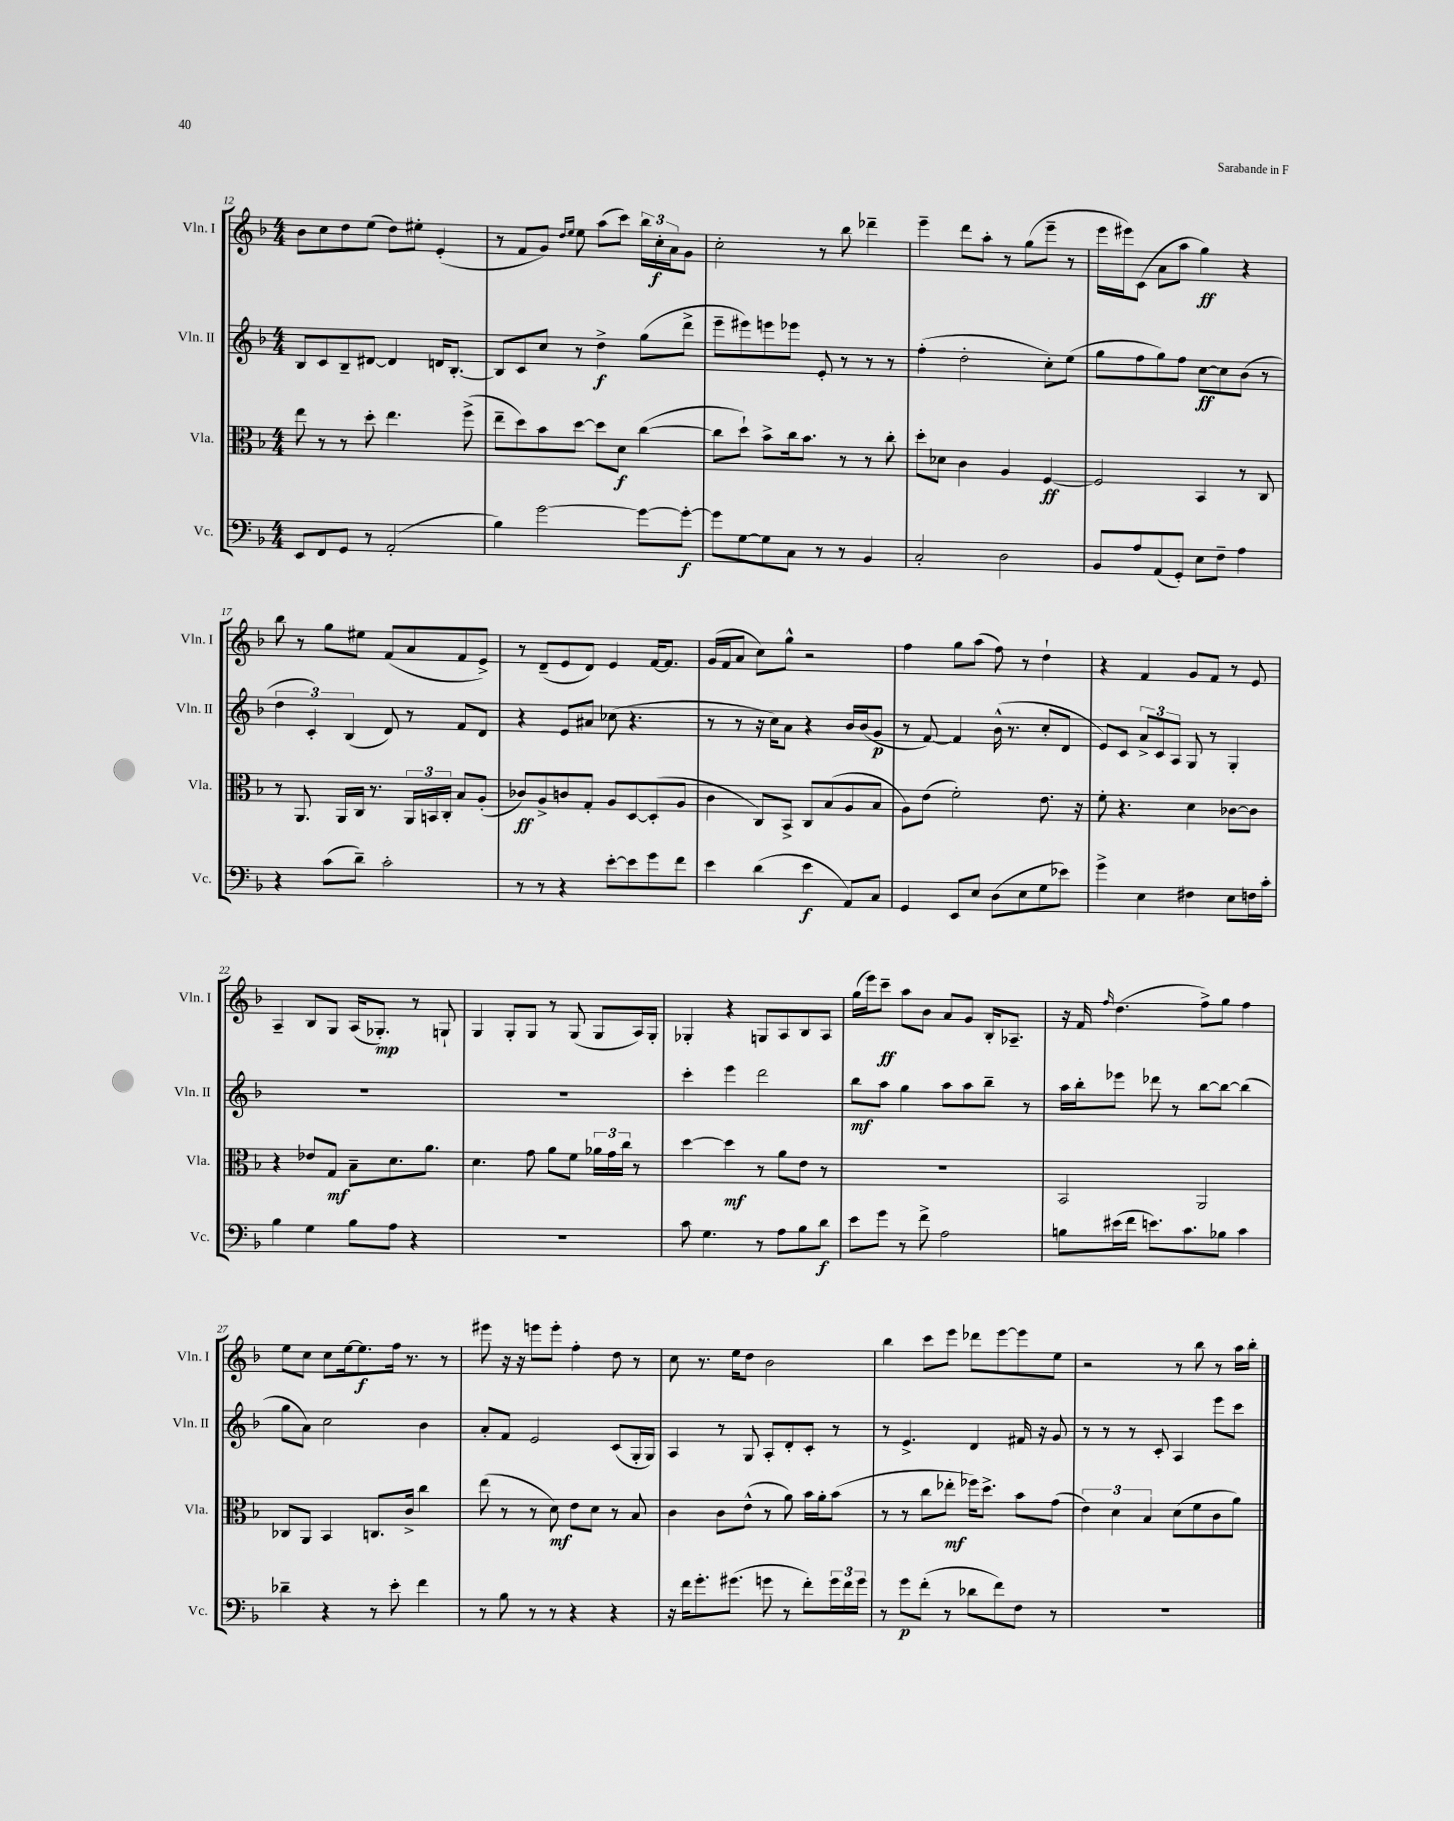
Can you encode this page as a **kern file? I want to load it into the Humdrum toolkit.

**kern	**kern	**kern	**kern
*staff4	*staff3	*staff2	*staff1
*clefF4	*clefC3	*clefG2	*clefG2
*k[b-]	*k[b-]	*k[b-]	*k[b-]
*M4/4	*M4/4	*M4/4	*M4/4
8EE/L	8ee\	8B-/L	8b-\L
8FF/	8r	8c/	8cc\
8GG/J	8r	8B-~/	8dd\
8r	8dd'\	[8d#/J	(8ee\J
(2AA'/	4.ee\	4d#/]	8dd\L)
.	.	.	8ee#'\J
.	.	16d/LK	(4e'/
.	.	[8.B-'/J	.
.	(8ff^\	.	.
=	=	=	=
4B-\)	8ee~\L	8B-/]L	8r
.	8dd\)	8c/	8f/L
[2g\	8b-\	8cc/J	8g/J)
.	.	.	16qqdd/LL
.	.	.	16qqee/JJ
.	[8dd\J	8r	8ee\
.	8dd\]L	4dd^\	(8aa\L
.	8d\J	.	8ccc\J)
8g\_L	([4cc\	(8gg\L	24bb-\LL
.	.	.	24cc'\
.	.	.	24a\J
8g'\_J	.	8ddd^\J	8g\J
=	=	=	=
8g\]L	8cc\]L	8eee~\L	2cc'\
[8G\	8dd`\J)	8eee#\)	.
8G\]	8b-^\L	8eee\	.
8C\J	16cc\k	8eee-\J	.
.	8.b-\J	.	.
8r	.	8e'/	8r
8r	8r	8r	8bb-\
4BB-/	8r	8r	4ddd-~\
.	8cc'\	8r	.
=	=	=	=
2C'/	8dd'\L	(4ff'\	4eee~\
.	8d-\J	.	.
.	4c\	2dd'\	8ddd\L
.	.	.	8aa'\J
2D\	4A/	.	8r
.	.	.	(8gg\L
.	[4F/	8cc'\L)	8eee~\J
.	.	(8ee\J	8r
=	=	=	=
8BB-/L	2F/]	8gg\L	16eee\LL
.	.	.	16eee#\J)
8A/	.	8ff\	(8c\J
(8AA/	.	8gg\)	8a\L
8GG'/J)	.	8ff\J	8aa\J
8E\L	4BB-/	[8cc\L	4gg\)
8F~\J	.	8cc\]	.
4A\	8r	(8b-\J	4r
.	8C/	8r	.
=	=	=	=
4r	8r	6dd\	8bb-\
.	8.AA/	.	8r
.	.	6c'/)	.
(8c\L	.	.	8gg\L
.	16AA/LL	.	.
.	.	(6B-/	.
8d~\J)	16C/JJ	.	8ee#\J
.	8.r	.	.
2c'\	.	8d/)	(8f/L
.	24AA/LL	8r	8a/
.	24BB/	.	.
.	24C'/JJ	.	.
.	8B-/L	8f/L	8f/
.	(8A'/J	8d/J	8e^/J)
=	=	=	=
8r	8c-/L)	4r	8r
8r	8A^/	.	(8d~/L
4r	8c/	8e/L	8e/
.	8G'/J	8a#/J	8d/J)
[8e'\L	8A/L	(8cc-\	4e/
8e\]	[8D/	4.r	.
8g\	(8D'/]	.	[16f/LK
.	.	.	8.f/]J
8f\J	8A/J	.	.
=	=	=	=
4e\	4c\	8r	(16g/LL
.	.	.	16f/J
.	.	8r	8a/J
(4d\	8C/L)	16r	8cc\L)
.	.	16cc\LK)	.
.	8BB-^/J	8a\J	8gg^^\J
4e\	8C/L	4r	2r
.	(8B-/	.	.
8AA/L)	8A/	16b-/LL	.
.	.	(16b-/J	.
8C/J	8B-/J	8g/J	.
=	=	=	=
4GG/	8A\L)	8r	4ff\
.	(8e\J	[8f/)	.
8EE/L	2f'\)	4f/]	8gg\L
8E/J	.	.	(8aa\J
(8D\L	.	(16b-^^\	8ff\)
.	.	8.r	.
8E\	.	.	8r
8G\	8.e\	8cc'/L	4dd`\
8e-\J)	.	8d/J	.
.	16r	.	.
=	=	=	=
4g^\	8f'\	8e/L)	4r
.	4.r	8c/J	.
4E\	.	12a^/L	4f/
.	.	12c/	.
.	.	12A/J	.
4F#\	4d\	8G/	8g/L
.	.	8r	8f/J
8E\L	[8c-\L	4G'/	8r
16F\L	8c-\]J	.	8e/
16c'\JJ	.	.	.
=	=	=	=
4B-\	4r	1r	4A~/
4G\	8e-/L	.	8B-/L
.	8G/J	.	8G/J
8B-\L	8B-~\L	.	(16A/LK
.	.	.	8.G-'/J)
8A\J	8.d\	.	.
4r	.	.	8r
.	8.a\J	.	.
.	.	.	8G`/
=	=	=	=
1r	4.d\	1r	4G/
.	.	.	8G'/L
.	8g\	.	8G/J
.	8a\L	.	8r
.	8f\J	.	(8G/
.	24a-\LL	.	8G/L
.	24g\	.	.
.	24cc\JJ	.	.
.	8r	.	16A/L)
.	.	.	16G'/JJ
=	=	=	=
8c\	[4dd\	4ccc'\	4G-'/
4.G\	.	.	.
.	4dd\]	4eee\	4r
8r	8r	2ddd\	8G/L
8A\L	8a\L	.	8A/
8B-\	8e\J	.	8B-/
8d\J	8r	.	8A/J
=	=	=	=
8e\L	1r	8bb-\L	(16gg\LL
.	.	.	16eee\J)
8g\J	.	8aa\J	8ccc~\J
8r	.	4gg\	8aa\L
8f^\	.	.	8b-\J
2A\	.	8aa\L	8a/L
.	.	8aa\	8g/J
.	.	8bb-~\J	16B-'/LK
.	.	.	8.A-~/J
.	.	8r	.
=	=	=	=
8B\L	2BB-/	16aa\LL	16r
.	.	16bb-'\J	16f/
.	.	.	16qqff/
(16e#\L	.	8eee-\J	(4.dd\
16f\JJ	.	.	.
8.e\L)	.	8ddd-\	.
.	.	8r	.
8.c\	.	.	.
.	2AA/	[8bb-\L	8ff^\L)
8B-\J	.	8bb-\_J	8gg\J
4c\	.	(4bb-\]	4ff\
=	=	=	=
4d-~\	8C-/L	8gg\L	8ee\L
.	8AA/J	8a\J)	8cc\J
4r	4BB-/	2cc\	8cc\L
.	.	.	[16ee\k
.	.	.	8.ee\]
8r	8.C/L	.	.
8e'\	.	.	16ff\Jk
.	16c^/Jk	.	8.r
4f\	4cc\	4b-\	.
.	.	.	8r
=	=	=	=
8r	(8ee\	8a'/L	8eee#\
8B-\	8r	8f/J	16r
.	.	.	16r
8r	8r	2e/	8eee\L
8r	8d\)	.	8eee'\J
4r	8e\L	.	4ff'\
.	8d\J	.	.
4r	8r	(8c/L	8dd\
.	8B-/	16G'/L	8r
.	.	16G/JJ)	.
=	=	=	=
16r	4c\	4A/	8cc\
16f\LK	.	.	.
8.g'\	.	.	8.r
.	8c\L	8r	.
(8.g#\J	.	.	16ee\LK
.	(8e^^\J	8G/	8dd\J
8g\	8r	8A'/L	2b-\
8r	8a\)	8d'/	.
8f'\L)	16b-\LL	8c'/J	.
.	16a'\J	.	.
24g\L	(8b-\J	8r	.
24f\	.	.	.
24g\JJ	.	.	.
=	=	=	=
8r	8r	8r	4bb-\
8g\L	8r	4.e^/	.
(8f'\J	8cc\L	.	8ccc\L
8r	8ee-'\J	.	8eee\J
8d-\L	16ff-\LK)	4d/	8ddd-\L
.	8.dd^\J	.	.
8f\)	.	.	[8eee\
8F\J	8b-\L	16f#/	8eee\]
.	.	16r	.
8r	(8g\J	8g/	8ee\J
=	=	=	=
1r	6e\)	8r	2r
.	.	8r	.
.	6d\	.	.
.	.	8r	.
.	6B-/	.	.
.	.	8c'/	.
.	(8d\L	4A/	8r
.	8f\	.	8bb-\
.	8c\	8eee\L	8r
.	8a\J)	8ccc\J	16aa\LL
.	.	.	16bb-'\JJ
==	==	==	==
*-	*-	*-	*-
